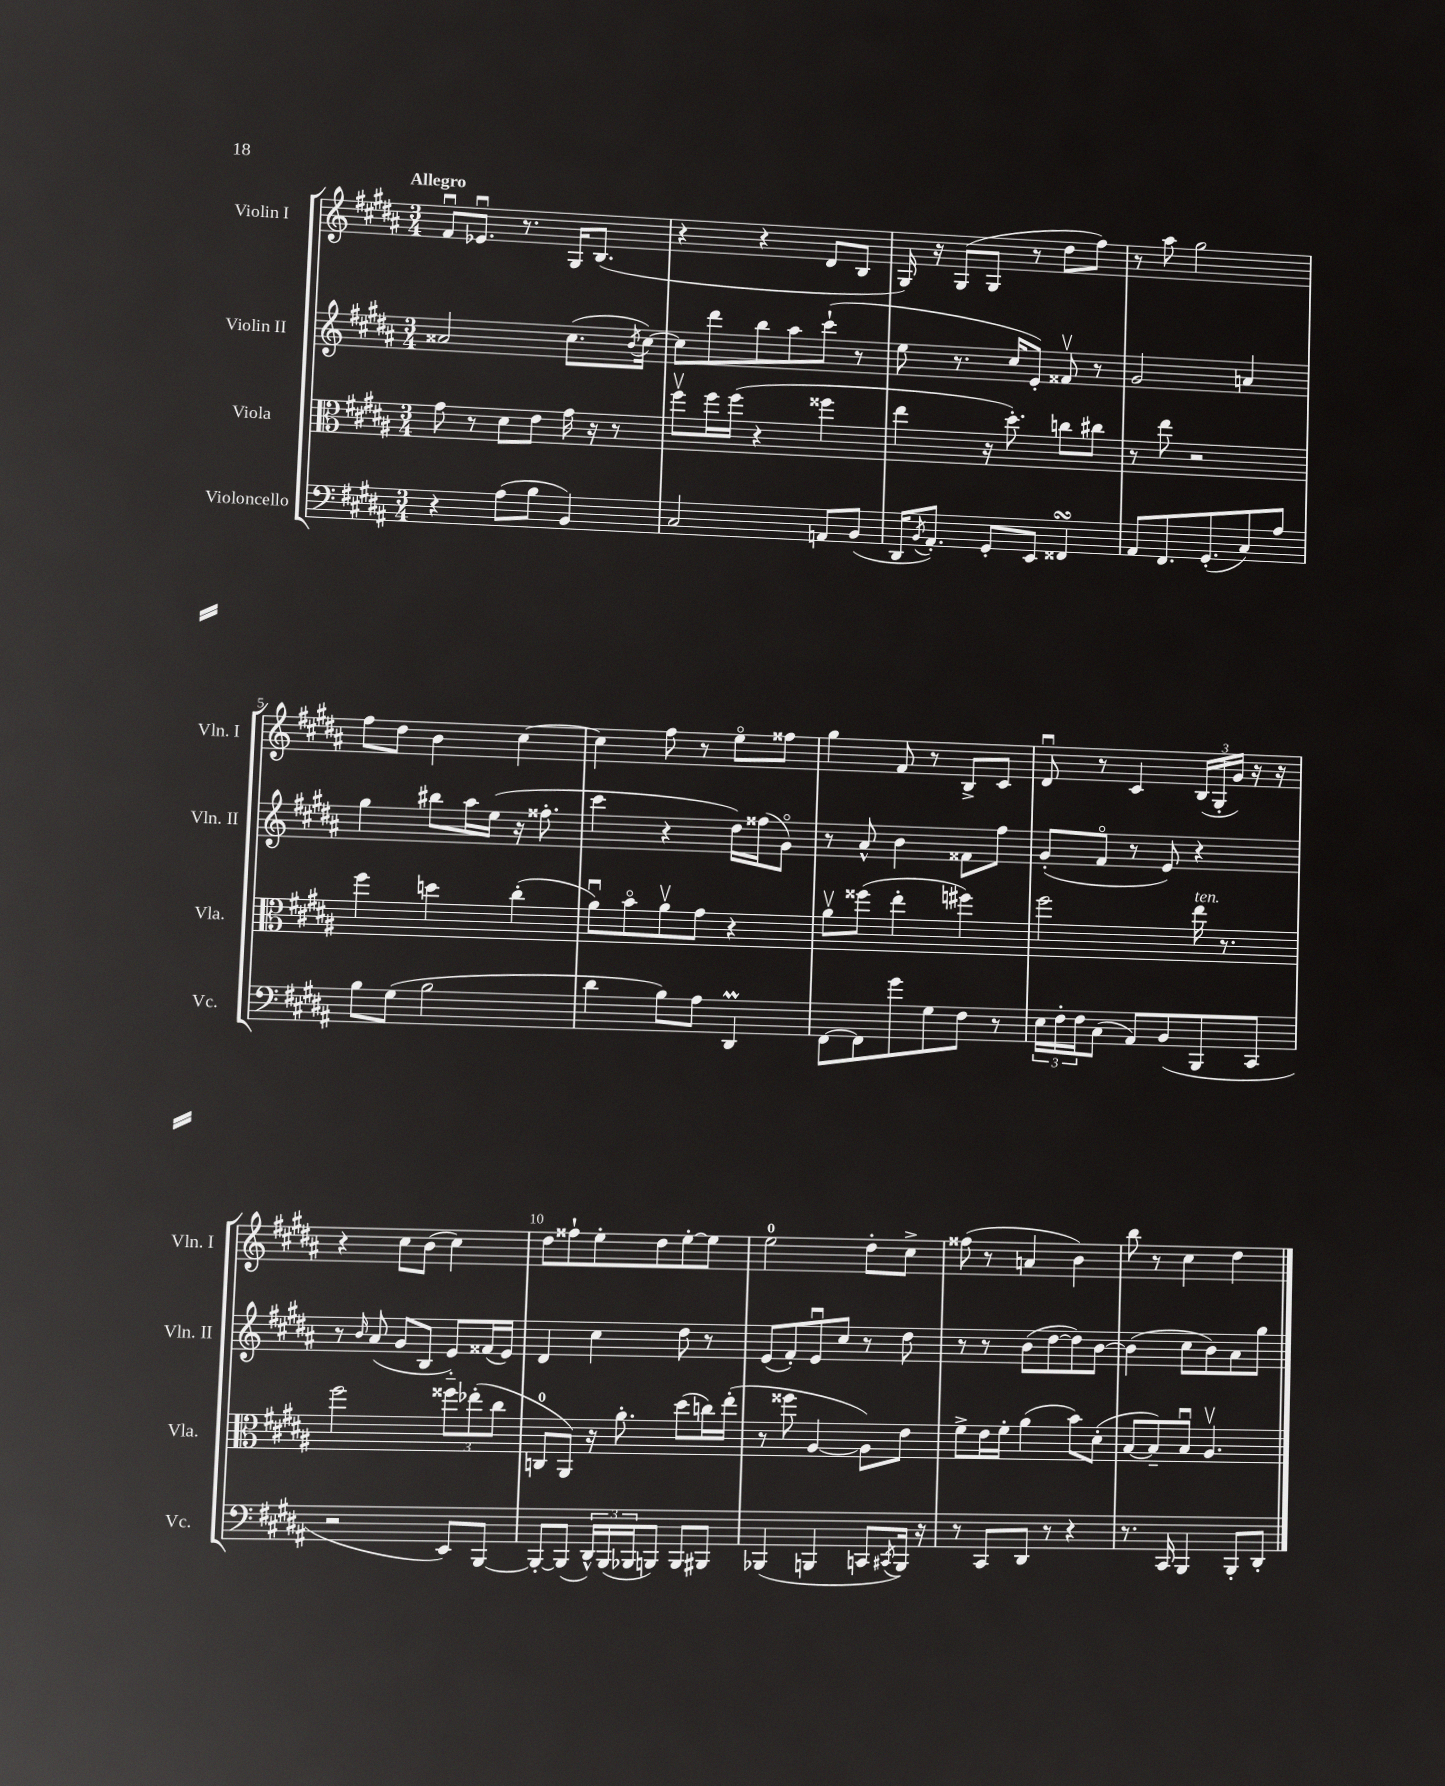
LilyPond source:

<<
\new StaffGroup <<
\new Staff = "s0" \with { instrumentName = "Violin I" shortInstrumentName = "Vln. I" } {
    \clef treble \key b \major \numericTimeSignature \time 3/4 \tempo "Allegro"
    fis'8\downbow ees'8.\downbow r8. gis16 b8.( |
    r4 r4 dis'8 b8 |
    gis16) r16 gis8( gis8 r8 dis''8 fis''8) |
    r8 ais''8 gis''2 |
    fis''8 dis''8 b'4 cis''4~ |
    cis''4 fis''8 r8 e''8\flageolet fisis''8 |
    gis''4 fis'8 r8 b8-> cis'8 |
    dis'8\downbow r8 cis'4 \tuplet 3/2 { b16( gis16-. gis'16) } r16 r16 |
    r4 cis''8 b'8( cis''4) |
    dis''8 fisis''8-! e''8-. dis''8 e''8~-. e''8 |
    e''2-0 dis''8-. cis''8-> |
    fisis''8( r8 a'4 b'4) |
    b''8 r8 cis''4 dis''4 \bar "|." |
}
\new Staff = "s1" \with { instrumentName = "Violin II" shortInstrumentName = "Vln. II" } {
    \clef treble \key b \major \numericTimeSignature \time 3/4
    aisis'2 cis''8.( \acciaccatura { b'8 } cis''16~) |
    cis''8 dis'''8 b''8 ais''8 cis'''8-!( r8 |
    e''8 r8. cis''16 e'8-.) fisis'8\upbow r8 |
    gis'2 a'4 |
    gis''4 bis''8 ais''16 e''16( r16 fisis''8.-. |
    cis'''4 r4 dis''16) fisis''16( gis'8\flageolet) |
    r8 ais'8-^ b'4 fisis'8 fis''8 |
    gis'8-.( fis'8\flageolet r8 e'8) r4 |
    r8 \grace { b'16 } ais'8( gis'8 b8 e'8-_) fisis'16( e'16) |
    dis'4 cis''4 dis''8 r8 |
    e'8( fis'8-.) e'8\downbow cis''8 r8 dis''8 |
    r8 r8 b'8( dis''8~ dis''8) b'8~ |
    b'4( cis''8 b'8) ais'8 gis''8 \bar "|." |
}
\new Staff = "s2" \with { instrumentName = "Viola" shortInstrumentName = "Vla." } {
    \clef alto \key b \major \numericTimeSignature \time 3/4
    gis'8 r8 dis'8 e'8 gis'16 r16 r8 |
    fis''8\upbow fis''16 fis''16( r4 fisis''4 |
    e''4 r16 dis''8.-.) c''8 cis''8 |
    r8 e''8 r2 |
    fis''4 d''4 cis''4-.( |
    ais'8\downbow) b'8\flageolet ais'8\upbow gis'8 r4 |
    ais'8\upbow fisis''8( e''4-. fis''4) |
    fis''2 e''16^\markup { \italic "ten." } r8. |
    fis''2 \tuplet 3/2 { fisis''8 ees''8-.( cis''8 } |
    c8-0 ais,8) r16 ais'8.-. dis''8( c''16) e''16-.( |
    r8 fisis''8 ais4~ ais8) e'8 |
    fis'8-> e'16 fis'16-. ais'4( b'8) dis'8-.( |
    b8~ b8--) b8\downbow ais4.\upbow \bar "|." |
}
\new Staff = "s3" \with { instrumentName = "Violoncello" shortInstrumentName = "Vc." } {
    \clef bass \key b \major \numericTimeSignature \time 3/4
    r4 ais8( b8 b,4) |
    cis2 a,8 b,8( |
    dis,16 \acciaccatura { b,8 } ais,8.-.) gis,8-. e,8 fisis,4\turn |
    ais,8 fis,8. gis,8.-.( cis8) ais8 |
    b8 gis8( b2 |
    dis'4 b8) ais8 dis,4\prall |
    fis,8~ fis,8 gis'8 gis8 fis8 r8 |
    \tuplet 3/2 { e16 fis16-. fis16 } cis8( ais,8) b,8( b,,8 cis,8 |
    r2 e,8) b,,8~ |
    b,,8~-. b,,8( \tuplet 3/2 { dis,16-^) b,,16( bes,,16 } b,,8) b,,8 bis,,8 |
    bes,,4( b,,4 c,8 \acciaccatura { cis,8 } b,,16) r16 |
    r8 cis,8 dis,8 r8 r4 |
    r8. cis,16 b,,4 b,,8-. dis,8-. \bar "|." |
}
>>
>>
\layout { \context { \Score \override BarNumber.break-visibility = ##(#f #t #t) barNumberVisibility = #(every-nth-bar-number-visible 5) } }
